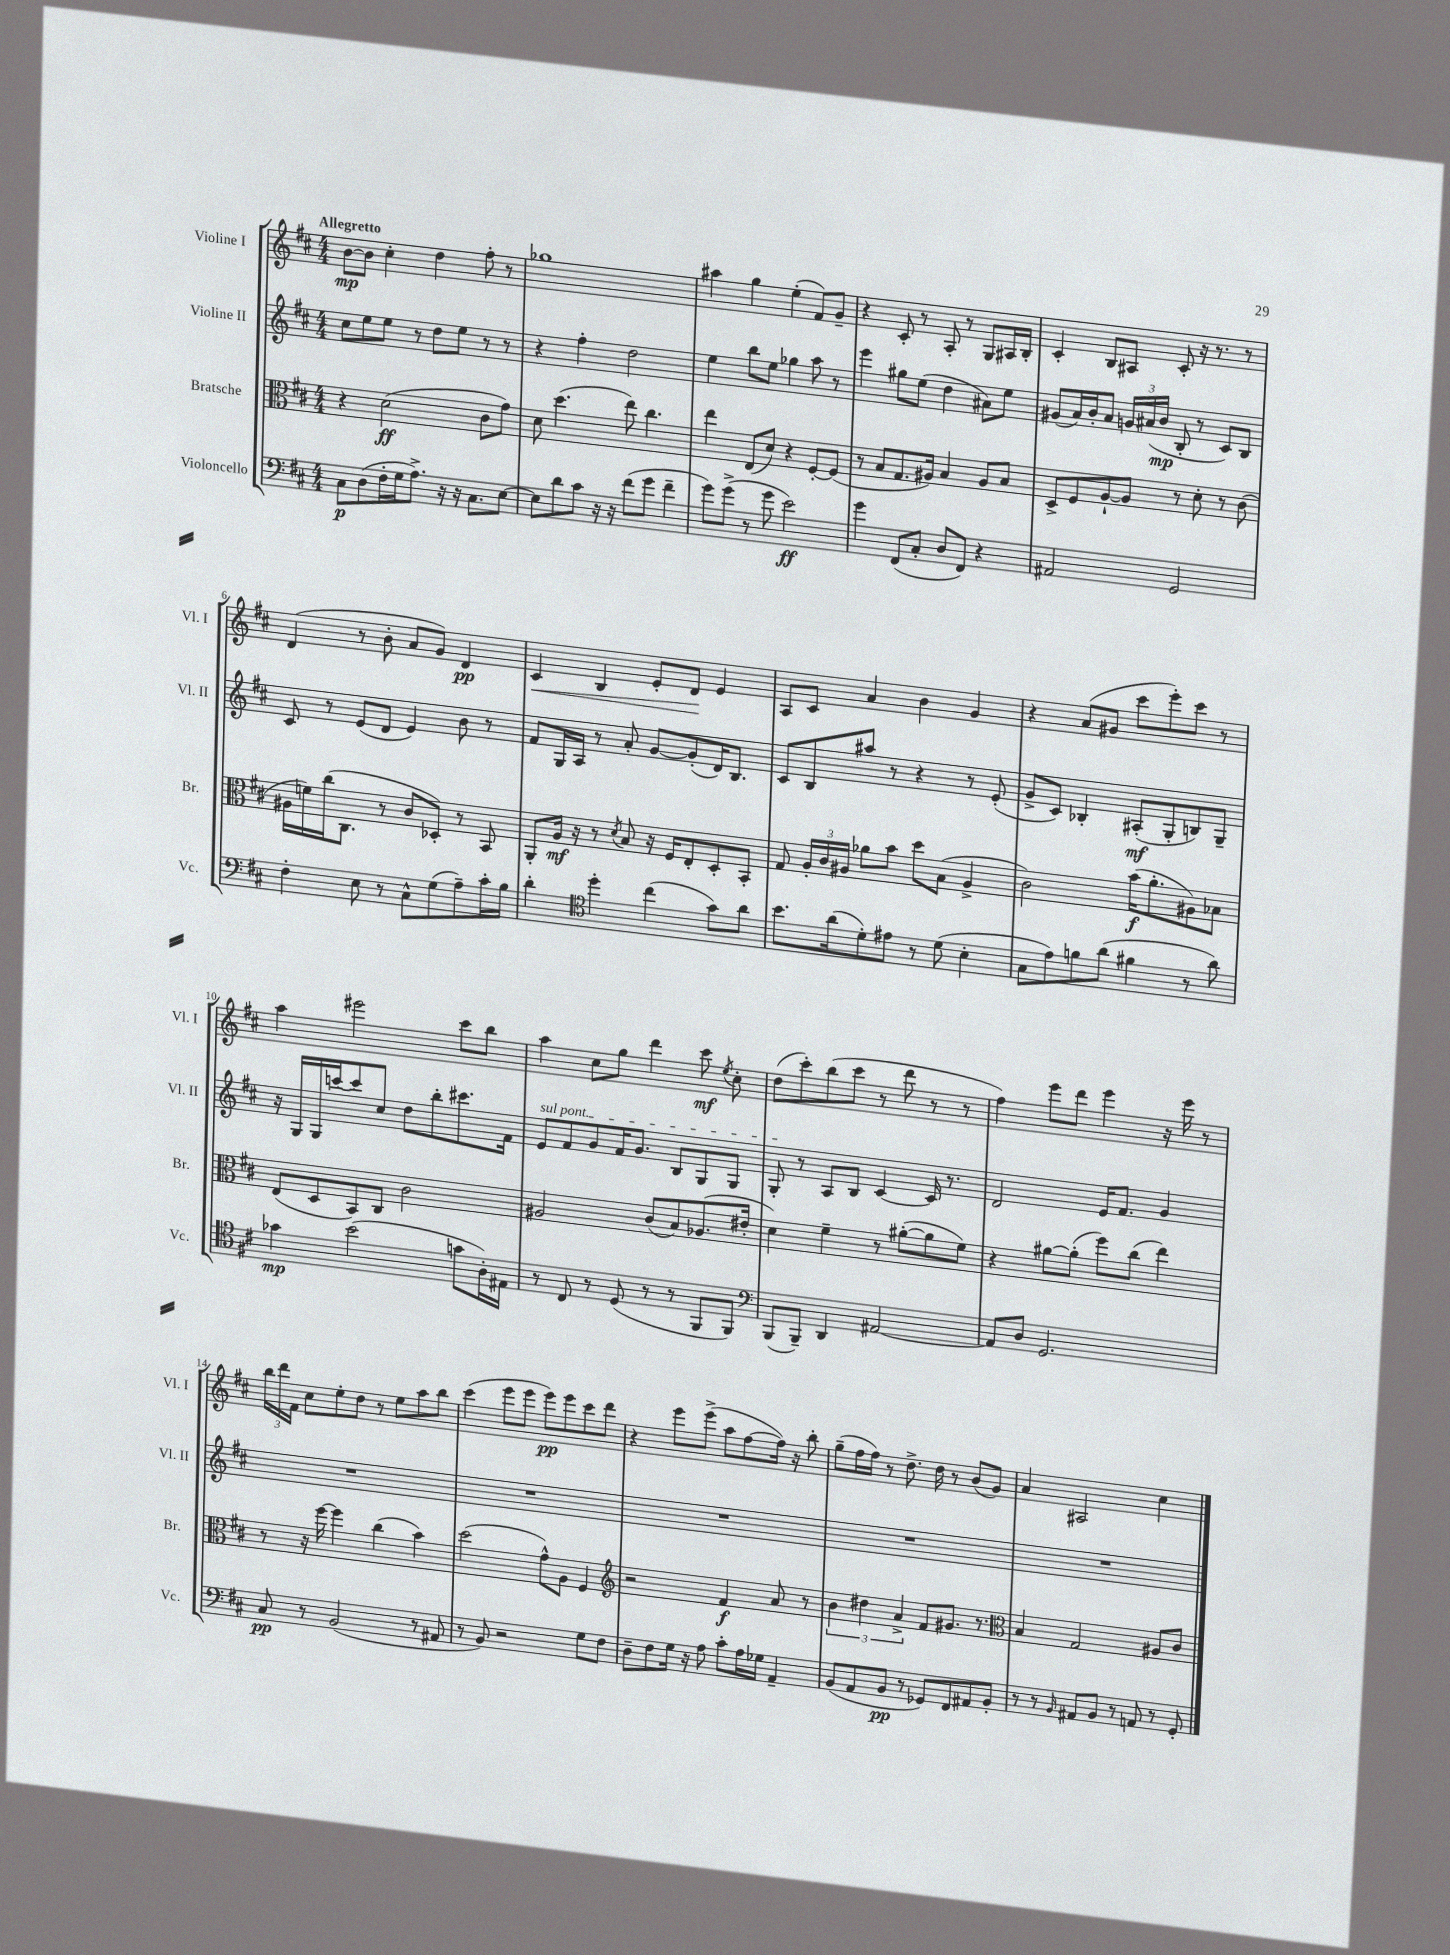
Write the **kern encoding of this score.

**kern	**kern	**kern	**kern
*staff4	*staff3	*staff2	*staff1
*clefF4	*clefC3	*clefG2	*clefG2
*k[f#c#]	*k[f#c#]	*k[f#c#]	*k[f#c#]
*M4/4	*M4/4	*M4/4	*M4/4
8C#	4r	8cc#	[8b
(8D	.	8ee	8b]
16F#'	(2d	8ee	4cc#'
16G	.	.	.
8.A^)	.	8r	.
.	.	8dd	4dd
16r	.	.	.
16r	.	8ee	.
8.C#	.	.	.
.	8c#	8r	8ff#'
[8E	8g)	8r	8r
=	=	=	=
8E]	8d	4r	1gg-
8d	(4.dd	.	.
8c#	.	4ff#'	.
16r	.	.	.
16r	.	.	.
(8f#	8ee)	2dd	.
8g	4.cc#	.	.
4f#~	.	.	.
=	=	=	=
8g)	4ee	4ee	4aa#
(8g^	.	.	.
8r	(8E	8bb	4gg
8g	8d)	8ee	.
2e)	4r	4gg-	(4ee'
.	[8F#'	8aa	8f#)
.	(8F#]	8r	8g~
=	=	=	=
4g	8r	4eee	4r
.	8B	.	.
(8FF#	8.G	8gg#	8c#'
8C#'	.	(8ee	8r
.	16A#)	.	.
8D	4B	4dd	8A'
8FF#)	.	.	8r
4r	8A#	8a#)	8G
.	8B	8ee	16A#
.	.	.	16B'
=	=	=	=
2AA#	8D^	(8g#	4c#'
.	8F#	16a)	.
.	.	16b'	.
.	[8A`	8a	8B
.	8A]	24g	8A#
.	.	(24a#	.
.	.	24b	.
2GG	8r	8B'	8c#'
.	8d'	8r	16r
.	.	.	8.r
.	8r	8c#)	.
.	(8c#	8B	8r
=	=	=	=
4F#'	16A#	8c#	(4d
.	16f)	.	.
.	(16cc#	8r	.
.	8.C#	.	.
8E	.	(8e	8r
8r	8r	8d	8b'
8C#^^	8c#	4e)	8a
(8G	8D-')	.	8g)
8A~)	8r	8b	4d
16c#'	8BB	8r	.
16B	.	.	.
=	=	=	=
4d'	8AA'	8f#	4c#
.	16A	16G	.
.	16r	16A	.
*clefC4	*	*	*
4dd'	8r	8r	4B
.	8qd	.	.
.	8B	8a'	.
(4cc#	16r	[8g	8e'
.	16F#	.	.
.	8E'	(8g']	8d
8g)	8D'	16d)	4e
.	.	8.B	.
8a	8BB'	.	.
=	=	=	=
8.b	8G	8c#	8A
.	24A'	8B	8c#
.	24c#	.	.
(16a	.	.	.
.	24A#	.	.
8d')	8a-	8aa#	4a
8e#	8b	8r	.
8r	8dd	4r	4b
(8d	(8B	.	.
4B'	4A#^	8r	4g
.	.	(8e'	.
=	=	=	=
8G	2c#)	8g^	4r
8e)	.	8c#)	.
8f	.	4B-'	(8a
(8a	.	.	8g#
4f#	(16b	(8A#'	8ccc#
.	8.a'	.	.
.	.	8G'	8eee')
8r	8A#)	8B)	8ccc#
8a)	8B-	8G~	8r
=	=	=	=
4g-	(8E	16r	4aa
.	.	16G	.
.	8D	16G	.
.	.	[16ccc	.
(2b	8BB)	8ccc]	2eee#
.	8C#	8cc#	.
.	2c#	8dd	.
.	.	8bb'	.
8g	.	8.ccc#	8ccc#
16A')	.	.	8bb
16E#	.	16f#	.
=	=	=	=
8r	2A#	8e	4aa
8C#	.	8f#	.
8r	.	8g	8cc#
(8D	.	16f#	8gg
.	.	8.g	.
8r	(8c#	.	4ddd
8r	8B)	8B	.
8FF#	(8.A-	8G	8ccc#
.	.	.	8qee
8FF#)	.	8G	8cc#'
.	16e#'	.	.
=	=	=	=
*clefF4	*	*	*
(8BBB	4d)	8G'	(8dd
8BBB~)	.	8r	8ccc#')
4DD	4f#~	8A	(8bb
.	.	8B	8ccc#
[2AA#	8r	[4c#	8r
.	([8a#'	.	8ddd
.	8a#]	16c#]	8r
.	.	8.r	.
.	8f#)	.	8r
=	=	=	=
8AA#]	4r	2d	4ff#)
8D	.	.	.
2.GG	[8a#	.	8eee
.	(8a#']	.	8ddd
.	8ff#)	16e	4eee
.	.	8.f#	.
.	(8cc#	.	.
.	4ee)	4g	16r
.	.	.	16eee
.	.	.	8r
=	=	=	=
8C#	8r	1r	24bb
.	.	.	24ddd
.	.	.	24f#
8r	16r	.	8cc#
.	[16ff#	.	.
(2BB	4ff#]	.	8ee'
.	.	.	8dd
.	(4cc#	.	8r
.	.	.	8ee
8r	4b)	.	8aa
8AA#	.	.	8bb
=	=	=	=
8r	(2dd	1r	(4ccc#
8BB)	.	.	.
2r	.	.	8eee
.	.	.	8eee
.	8g^^)	.	8eee)
.	8A	.	8eee
8G	4F#	.	8ccc#
8F#	.	.	8ddd
=	=	=	=
*	*clefG2	*	*
8D~	2r	1r	4r
8F#	.	.	.
16G	.	.	8eee
16r	.	.	.
8A	.	.	(8eee^
8c#'	4f#	.	8aa
16A	.	.	[8ff#
16G-	.	.	.
4AA~	8a	.	16ff#])
.	.	.	16r
.	8r	.	8bb'
=	=	=	=
(8BB	6b	1r	(8gg~
8AA	.	.	16ff#
.	6dd#	.	.
.	.	.	16ff#)
8BB	.	.	8r
.	6a^	.	.
8r	.	.	8.dd^
8GG-)	8f#	.	.
.	.	.	16dd
8FF#	8.g#	.	8r
8AA#	.	.	(8b
.	8.r	.	.
8BB'	.	.	8g)
=	=	=	=
*	*clefC3	*	*
8r	4B	1r	4a
8r	.	.	.
16qqBB	.	.	.
8AA#	2G	.	2A#
8BB	.	.	.
8r	.	.	.
8AA	.	.	.
8r	8A#	.	4cc#
8GG'	8c#	.	.
==	==	==	==
*-	*-	*-	*-
